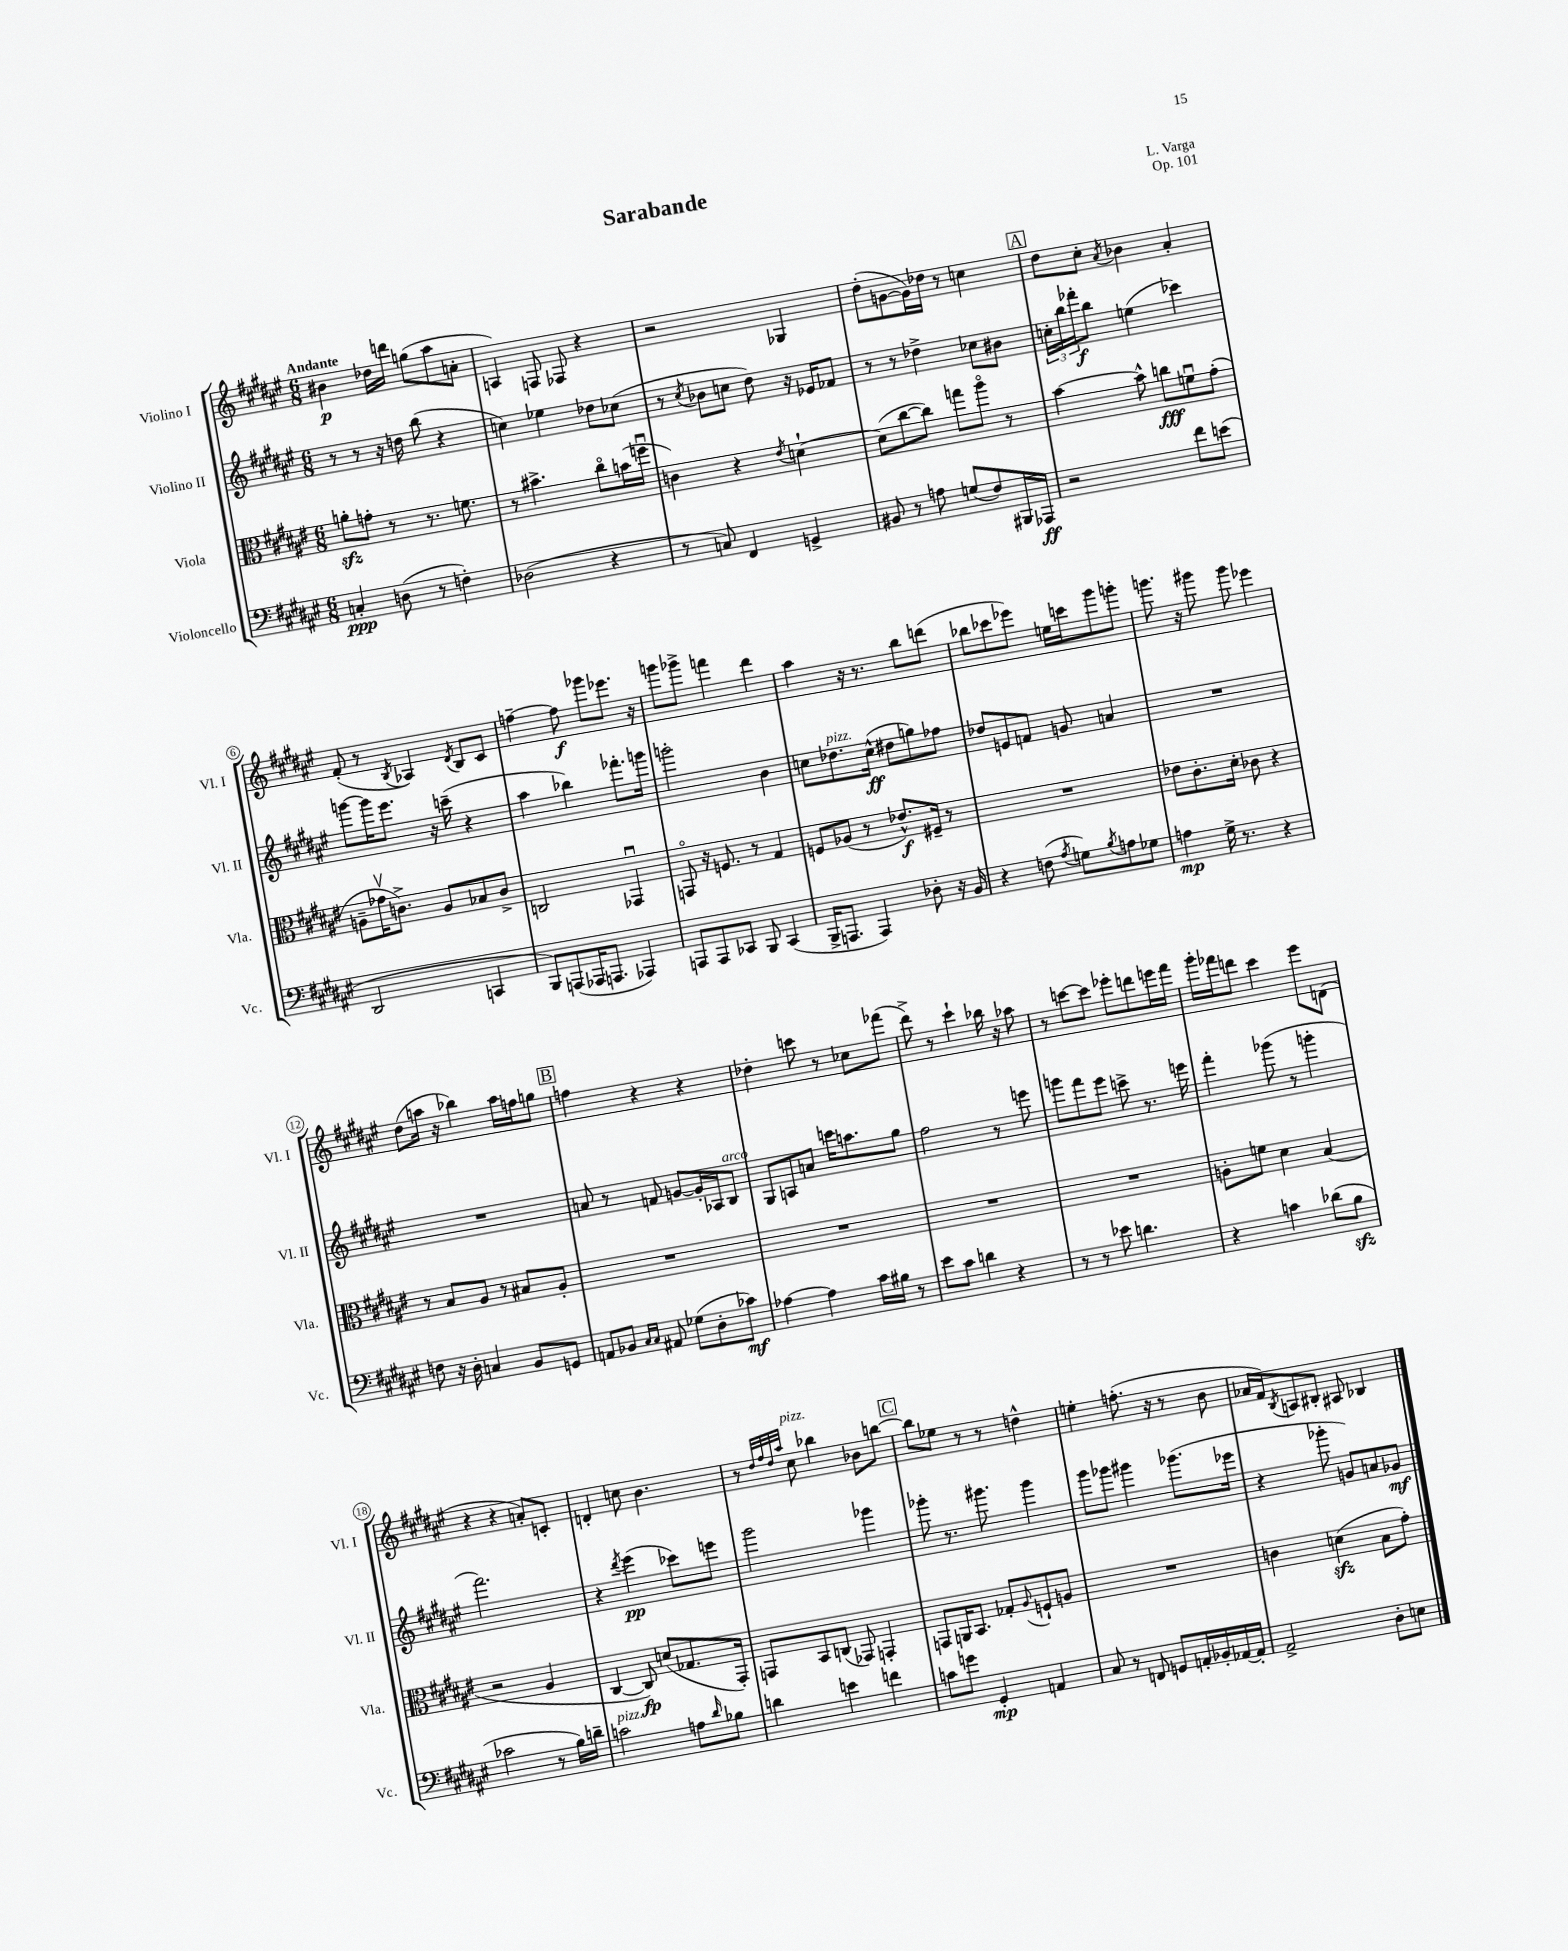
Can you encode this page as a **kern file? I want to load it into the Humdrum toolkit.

**kern	**kern	**kern	**kern
*staff4	*staff3	*staff2	*staff1
*clefF4	*clefC3	*clefG2	*clefG2
*k[f#c#g#d#a#e#]	*k[f#c#g#d#a#e#]	*k[f#c#g#d#a#e#]	*k[f#c#g#d#a#e#]
*M6/8	*M6/8	*M6/8	*M6/8
4C'/	8a'\L	8r	4b#\
.	8g'\J	8r	.
(8D\	8r	16r	16dd-\LL
.	.	16dd\	16ddd\JJ
8r	8.r	(8bb\	(8gg\L
4F'\)	.	4r	8aa#\
.	8.f\	.	.
.	.	.	8a'\J
=	=	=	=
(2D-\	8r	4cc\)	4A/)
.	4.b#^\	.	.
.	.	4ee-\	8F/
.	.	.	8F-/
4r	8cc#o\L	8dd-\L	4r
.	(16b\L	(8cc-\J	.
.	16ffu\JJ	.	.
=	=	=	=
8r	4c\)	8r	2r
.	.	8qcc#/	.
8C/)	.	8b-\L	.
4FF#/	4r	8cc\J	.
.	.	8dd#\)	.
.	8qe#/	.	.
4GG^/	[4d`\	16r	4G-/
.	.	16e-/LK	.
.	.	8f-/J	.
=	=	=	=
8BB#/	(8d\]L	8r	(8dd#'\L
8r	[8cc#\	8r	[8g\
8A\	8cc#\]J)	4dd-^\	16g\]L)
.	.	.	16dd-\JJ
(8G/L	8gg\L	.	8r
8F#/)	8aa#o\J	8cc-\L	4cc\
16BBB#/L	8r	8b#\J	.
16AAA-/JJ	.	.	.
=	=	=	=
2r	[4b\	24cc'\LL	8dd#\L
.	.	24bb\	.
.	.	24fff-'\J	.
.	.	8bb\J	8cc#'\J
.	.	.	8qa#/
.	8b^^\]	(4ee\	4b-\
.	8cc\L	.	.
8f#\L	8fu\	4ccc-\)	4a#'/
(8e\J	(8g#'\J	.	.
=	=	=	=
2DD#/	8A~\L	[8ggg\L	(8f#'/
.	16g-v\K	16ggg\]K	8r
.	8.c^\J)	8.eee#\J	.
.	.	.	8qB/
.	.	.	4A-/)
.	8A/L	16r	.
.	.	(16ccc~\	.
.	.	.	8qd#/
4CC/	8B-/	4r	8B/L
.	8c^/J	.	8c#/J
=	=	=	=
8BBB/L)	2C/	4aa#\	[4ff~\
(8AAA/	.	.	.
16AAA-/K	.	4bb-\)	8ff\]
8.AAA/J	.	.	.
.	.	.	8ggg-\L
4AAA-/)	4GG-u/	8.fff-'\L	8.eee-\J
.	.	16ggg\Jk	16r
=	=	=	=
8AAA/L	8GGo/	2ggg'\	8ggg\L
8AAA/	16r	.	8ggg-^\J
.	8.F/	.	.
8CC-/J	.	.	4fff\
8BBB/	8r	.	.
(4CC-/	4G#/	4b\	4ddd#\
=	=	=	=
16BBB^/LK	8F/L	8cc\L	4aa#\
8.AAA/J	.	.	.
.	(8A-/J	8.dd-\	.
4AAA/)	8r	.	16r
.	.	(16cc^^\Jk	8.r
.	8.e-^^/L)	8dd#\L	.
8D-'\	.	8gg\)	8bb\L
.	16F#~/Jk	.	.
16r	8r	8ff-\J	(8ddd\J
16BB/	.	.	.
=	=	=	=
4r	2.r	8dd-/L	8bb-\L
.	.	8e/	8ccc-\
(8F\	.	8f/J	8eee-\J)
8qA#/	.	.	.
8G\L)	.	8g/	16ee\LL
.	.	.	16ccc\J
8qB/	.	.	.
8A\	.	4a/	8ggg#\
8G-\J	.	.	8ggg'\J
=	=	=	=
4A\	8e-\L	2.r	8.ggg\
.	8.c#'\	.	.
.	.	.	16r
16G#^\	.	.	8ggg#\
8.r	16d#'\Jk	.	.
.	8c-\	.	8ggg#\
4r	4r	.	4eee-\
=	=	=	=
8F\	8r	2.r	(8dd#\L
16r	8B/L	.	16aa\Jk
16D#'\	.	.	16r
4C/	8A#/J	.	4bb-\)
.	8r	.	.
8BB/L	8B#/L	.	16aa\LL
.	.	.	16ff\J
8GG/J	8A#'/J	.	8gg\J
=	=	=	=
8AA/L	2.r	8a/	4ff\
8BB-/J	.	8r	.
16qqC#/LL	.	.	.
16qqC#/JJ	.	.	.
8AA#/	.	8f/	4r
(8G-\L	.	[8g/L	.
8D#'\	.	16g'/]L	4r
.	.	16A-/J	.
8c-\J)	.	8B/J	.
=	=	=	=
[4A-\	2.r	8G#/L	4dd-'\
.	.	8A/	.
4A-\]	.	8a/J	8ccc\
.	.	16ccc\LK	8r
.	.	8.aa\	.
16c#\LL	.	.	8cc-\L
16B#\JJ	.	.	.
8r	.	8gg#\J	(8fff-\J
=	=	=	=
8e#\L	2.r	2ff#\	8ddd#^\)
8c#\J	.	.	8r
4d\	.	.	4ccc#`\
4r	.	8r	16bb-\
.	.	.	16r
.	.	8eee\	8aa-\
=	=	=	=
8r	2.r	8ggg\L	8r
8r	.	8fff#\	[8ccc\L
8e-\	.	8eee#\J	8ccc\]J
4.d\	.	8ccc^\	8eee-'\L
.	.	8.r	8ddd\
.	.	.	16eee\L
.	.	16eee\	16fff#\JJ
=	=	=	=
4r	8A'\L	4fff#'\	16ggg#'\LL
.	.	.	16fff-\J
.	8f\J	.	8ddd\J
4c\	4d#\	(8ggg-\	4ccc#\
.	.	8r	.
(8d-\L	(4B/	4ggg'\	8eee#\L
8B\J	.	.	(8d\J
=	=	=	=
2c-\	2r	2.fff#\)	4r
.	.	.	4r
8r	4A#/	.	8a'/L)
16B\LL)	.	.	8c'/J
16d~\JJ	.	.	.
=	=	=	=
2c\	[4C#/	4r	4d'/
.	.	8qddd#/	.
.	8C#/])	(4eee#\	8cc\
.	(8d/L	.	4.b\
8A\L	8.G-/	8ccc-\L)	.
16qqd#/	.	.	.
8B-\J	.	8eee\J	.
.	16GG#'/Jk)	.	.
=	=	=	=
4d\	8GG/L	2ggg#\	8r
.	.	.	32qqdd#/LLL
.	.	.	32qqff#/
.	.	.	32qqdd#/
.	.	.	32qqaa#/JJJ
.	8BB/	.	8cc#\
4e\	(8C/J	.	4bb-\
.	8GG-/)	.	.
4f\	4GG'/	4ggg-\	8b-\L
.	.	.	[8bb\J
=	=	=	=
8c\L	8GG/L	8ggg-'\	8bb\]L
8g\J	16AA/K	8.r	8ee-\J
.	8.BB/J	.	.
4GG#'/	.	.	8r
.	.	8.ggg#\	.
.	8G-'/L	.	8r
.	8qqA#/	.	.
4AA/	8F`/	4ggg#\	4dd^^\
.	8A/J	.	.
=	=	=	=
8C#/	2.r	8ggg#\L	4ee'\
8r	.	8ggg-\J	.
8FF/	.	4ggg#\	(8.ff'\
8GG/L	.	.	.
.	.	.	16r
16AA'/L	.	(8.ggg-\L	8r
16BB-'/	.	.	.
[16AA-/	.	.	8b\
16AA-'/]JJ	.	16eee-\Jk	.
=	=	=	=
2AA#^/	4c\	4r	16a-/LL
.	.	.	16f#/J)
.	.	.	8qB/
.	.	.	8A/
.	(4d\	8ggg-'\	8B#'/J
.	.	8g/L)	8A#/
8D#'\L	8B\L	8a/	4B-/
8E\J	8g#'\J)	8g-/J	.
==	==	==	==
*-	*-	*-	*-
